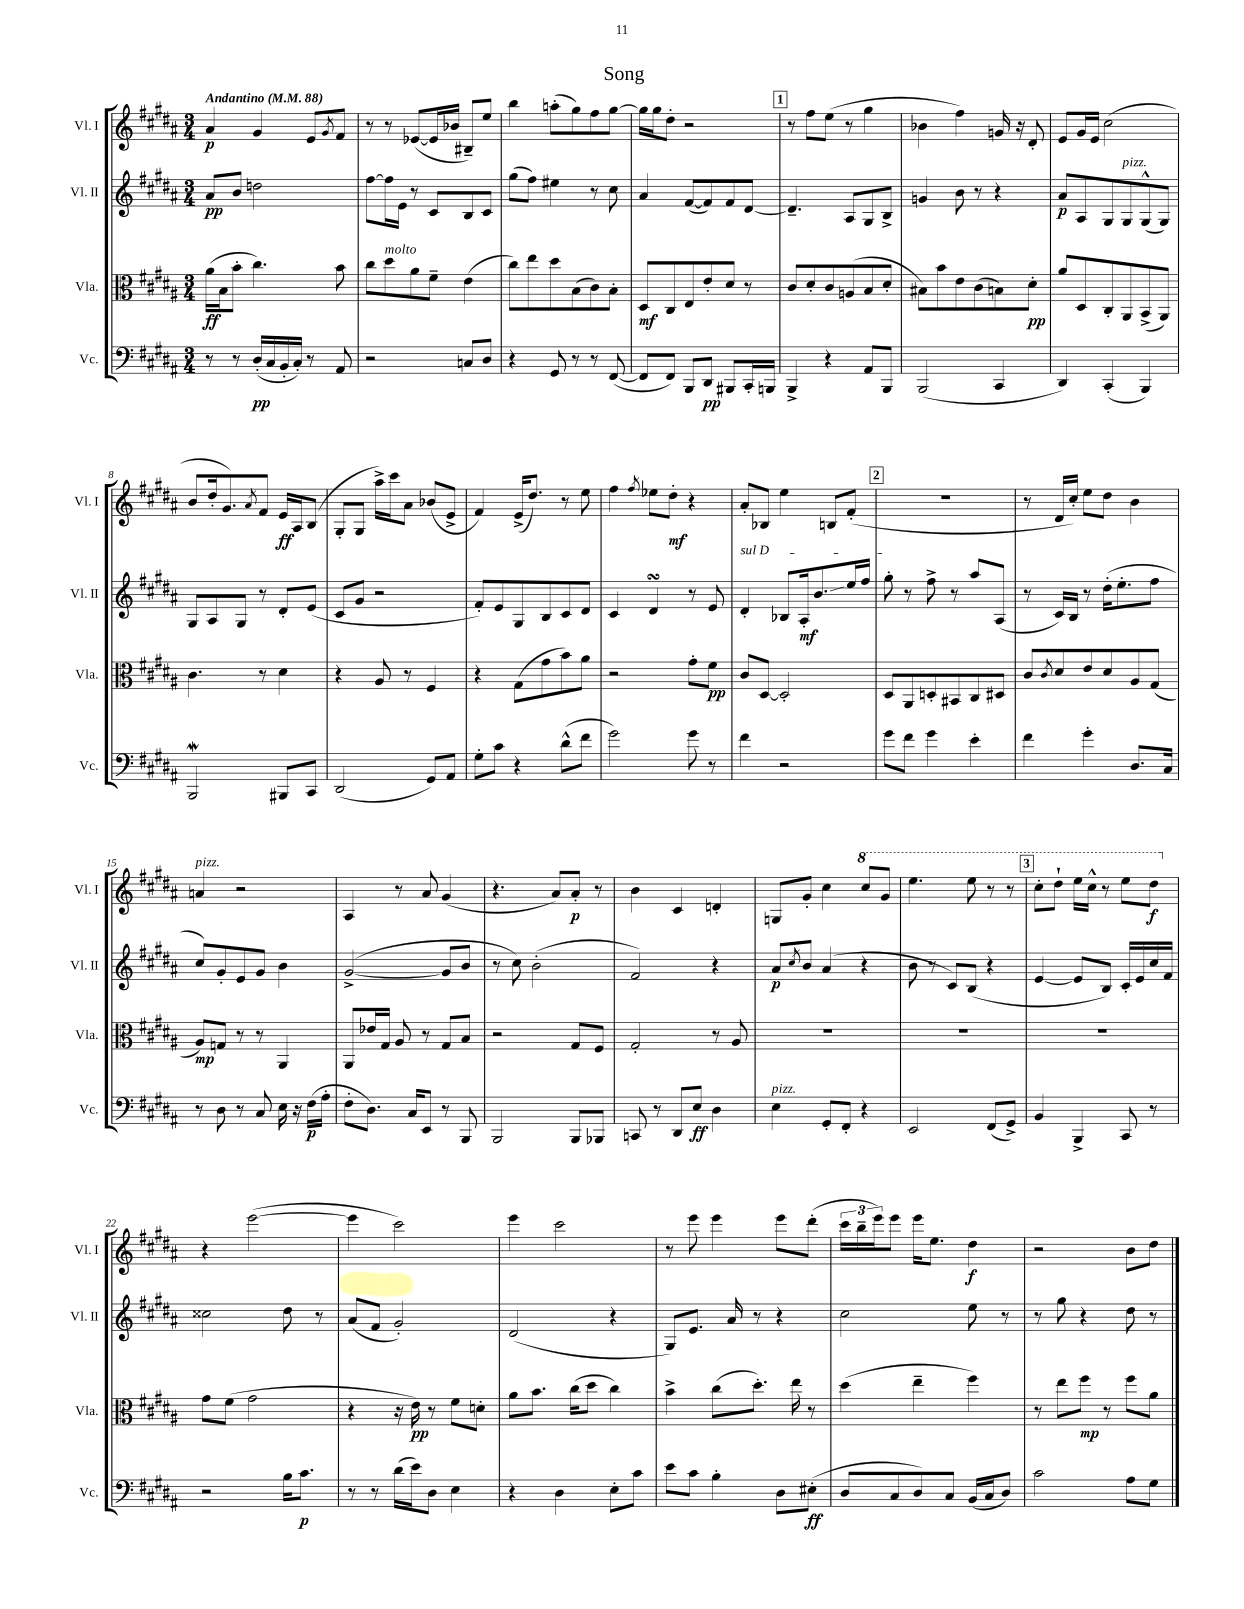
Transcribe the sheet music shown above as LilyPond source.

\header { title = "Song" }
<<
\new StaffGroup <<
\new Staff = "s0" \with { instrumentName = "Vl. I" shortInstrumentName = "Vl. I" } {
    \clef treble \key b \major \numericTimeSignature \time 3/4 \tempo "Andantino" 4 = 88
    ais'4\p gis'4 e'8 \acciaccatura { gis'8 } fis'8 |
    r8 r8 ees'8~( ees'16 bes'16 bis8--) e''8 |
    b''4 a''8-.( gis''8) fis''8 gis''8~ |
    gis''16 gis''16 dis''8-. r2 |
    \mark \markup { \box "1" } r8 fis''8 e''8( r8 gis''4 |
    bes'4 fis''4) g'16 r16 dis'8-. |
    e'8 gis'16 e'16 cis''2( |
    b'8 dis''16-. gis'8.) \acciaccatura { ais'8 } fis'8 e'16\ff ais16 b8( |
    gis8-. gis8 ais''16->) cis'''16 ais'8 bes'8( e'8-> |
    fis'4) e'16->( dis''8.) r8 e''8 |
    fis''4 \acciaccatura { fis''8 } ees''8 dis''8-.\mf r4 |
    ais'8-. bes8 e''4 b8 fis'8-.( |
    \mark \markup { \box "2" } R2. |
    r8 dis'16 cis''16-.) e''8 dis''8 b'4 |
    a'4^\markup { \italic "pizz." } r2 |
    ais4 r8 ais'8 gis'4( |
    r4. ais'8) ais'8-.\p r8 |
    b'4 cis'4 d'4-. |
    g8 gis'8-. cis''4 \ottava #1 cis'''8 gis''8 |
    e'''4. e'''8 r8 r8 |
    \mark \markup { \box "3" } cis'''8-. dis'''8-! e'''16 cis'''16-^ r8 e'''8 dis'''8\f \ottava #0 |
    r4 e'''2~( |
    e'''4 cis'''2) |
    e'''4 cis'''2 |
    r8 e'''8 e'''4 e'''8 dis'''8-.( |
    \tuplet 3/2 { cis'''16 b''16-- e'''16) } e'''8 e'''16 e''8. dis''4\f |
    r2 b'8 dis''8 \bar "|." |
}
\new Staff = "s1" \with { instrumentName = "Vl. II" shortInstrumentName = "Vl. II" } {
    \clef treble \key b \major \numericTimeSignature \time 3/4
    ais'8\pp b'8 d''2 |
    fis''8~ fis''16 e'16 r8 cis'8 b8 cis'8 |
    gis''8( fis''8) eis''4 r8 cis''8 |
    ais'4 fis'8~( fis'8) fis'8 dis'8~ |
    \mark \markup { \box "1" } dis'4.-- ais8 gis8 b8-> |
    g'4 b'8 r8 r4 |
    ais'8\p ais8 gis8 gis8^\markup { \italic "pizz." } gis8-^( gis8) |
    gis8 ais8 gis8 r8 dis'8-. e'8( |
    cis'8 gis'8 r2 |
    fis'8-.) e'8 gis8 b8 cis'8 dis'8 |
    cis'4 dis'4\turn r8 e'8 |
    \once \override TextSpanner.bound-details.left.text = \markup { \italic "sul D" } dis'4-.\startTextSpan bes8 ais16-.\mf b'8.\glissando e''16 fis''16 |
    \mark \markup { \box "2" } gis''8-.\stopTextSpan r8 fis''8-> r8 ais''8 ais8( |
    r8 cis'16) b16 r8 dis''16-.( e''8.-. fis''8 |
    cis''8) gis'8-. e'8 gis'8 b'4 |
    gis'2~->( gis'8 b'8 |
    r8 cis''8) b'2-.( |
    fis'2) r4 |
    ais'8\p \acciaccatura { cis''8 } b'8 ais'4( r4 |
    b'8 r8 cis'8) b8( r4 |
    \mark \markup { \box "3" } e'4~ e'8 b8) cis'16-. e'16 cis''16 fis'16 |
    cisis''2 dis''8 r8 |
    ais'8( fis'8 gis'2-.) |
    dis'2( r4 |
    gis8) e'8. ais'16 r8 r4 |
    cis''2 e''8 r8 |
    r8 gis''8 r4 dis''8 r8 \bar "|." |
}
\new Staff = "s2" \with { instrumentName = "Vla." shortInstrumentName = "Vla." } {
    \clef alto \key b \major \numericTimeSignature \time 3/4
    ais'16\ff( b16 b'8-. cis''4.) b'8 |
    cis''8 dis''8^\markup { \italic "molto" } ais'8 fis'8-- e'4( |
    cis''8) e''8 dis''8 b8( cis'8) b8-. |
    dis8\mf cis8 e8 e'8-. dis'8 r8 |
    \mark \markup { \box "1" } cis'8 dis'8-. cis'8 a8( b8 dis'8-. |
    bis8) b'8 e'8 cis'8( b8) dis'8-.\pp |
    ais'8 dis8 cis8-. ais,8 b,8->( ais,8) |
    cis'4. r8 dis'4 |
    r4 ais8 r8 fis4 |
    r4 gis8( gis'8 b'8) ais'8 |
    r2 gis'8-. fis'8\pp |
    cis'8 dis8~ dis2-. |
    \mark \markup { \box "2" } dis8 ais,8 d8-. bis,8 cis8 dis8 |
    cis'8 \acciaccatura { cis'8 } dis'8 e'8 dis'8 ais8 gis8( |
    ais8\mp) g8 r8 r8 ais,4 |
    ais,8 ees'16 gis16 ais8 r8 gis8 b8 |
    r2 gis8 fis8 |
    gis2-. r8 ais8 |
    R2. |
    R2. |
    \mark \markup { \box "3" } R2. |
    gis'8 fis'8( gis'2 |
    r4 r16 e'16\pp) r8 fis'8 d'8-. |
    ais'8 b'8. cis''16( dis''8 cis''4) |
    b'4-> cis''8( dis''8.-.) e''16 r8 |
    dis''4( e''4-- fis''4) |
    r8 e''8 fis''8\mp r8 fis''8 ais'8 \bar "|." |
}
\new Staff = "s3" \with { instrumentName = "Vc." shortInstrumentName = "Vc." } {
    \clef bass \key b \major \numericTimeSignature \time 3/4
    r8 r8 dis16-.\pp( cis16 b,16-. cis16-.) r8 ais,8 |
    r2 c8 dis8 |
    r4 gis,8 r8 r8 fis,8~( |
    fis,8 fis,8) b,,8 dis,8\pp bis,,8 cis,16-. b,,16 |
    \mark \markup { \box "1" } b,,4-> r4 ais,8 b,,8 |
    b,,2( cis,4 |
    dis,4) cis,4-.( b,,4) |
    b,,2\mordent bis,,8 cis,8 |
    dis,2( gis,8) ais,8 |
    gis8-. cis'8 r4 dis'8-^( fis'8 |
    gis'2) gis'8 r8 |
    fis'4 r2 |
    \mark \markup { \box "2" } gis'8 fis'8 gis'4 e'4-. |
    fis'4 gis'4-. dis8. cis16 |
    r8 dis8 r8 cis8 e16 r16 fis16\p( ais16-. |
    fis8-. dis8.) cis16 e,8 r8 b,,8 |
    b,,2 b,,8 bes,,8 |
    c,8 r8 dis,8 e8\ff dis4 |
    e4^\markup { \italic "pizz." } gis,8-. fis,8-. r4 |
    e,2 fis,8( gis,8->) |
    \mark \markup { \box "3" } b,4 b,,4-> cis,8 r8 |
    r2 b16 cis'8.\p |
    r8 r8 dis'16( e'16) dis8 e4 |
    r4 dis4 e8-. cis'8 |
    e'8 cis'8 b4-. dis8 eis8-.\ff( |
    dis8 cis8 dis8) cis8 b,16( cis16 dis8) |
    cis'2 ais8 gis8 \bar "|." |
}
>>
>>
